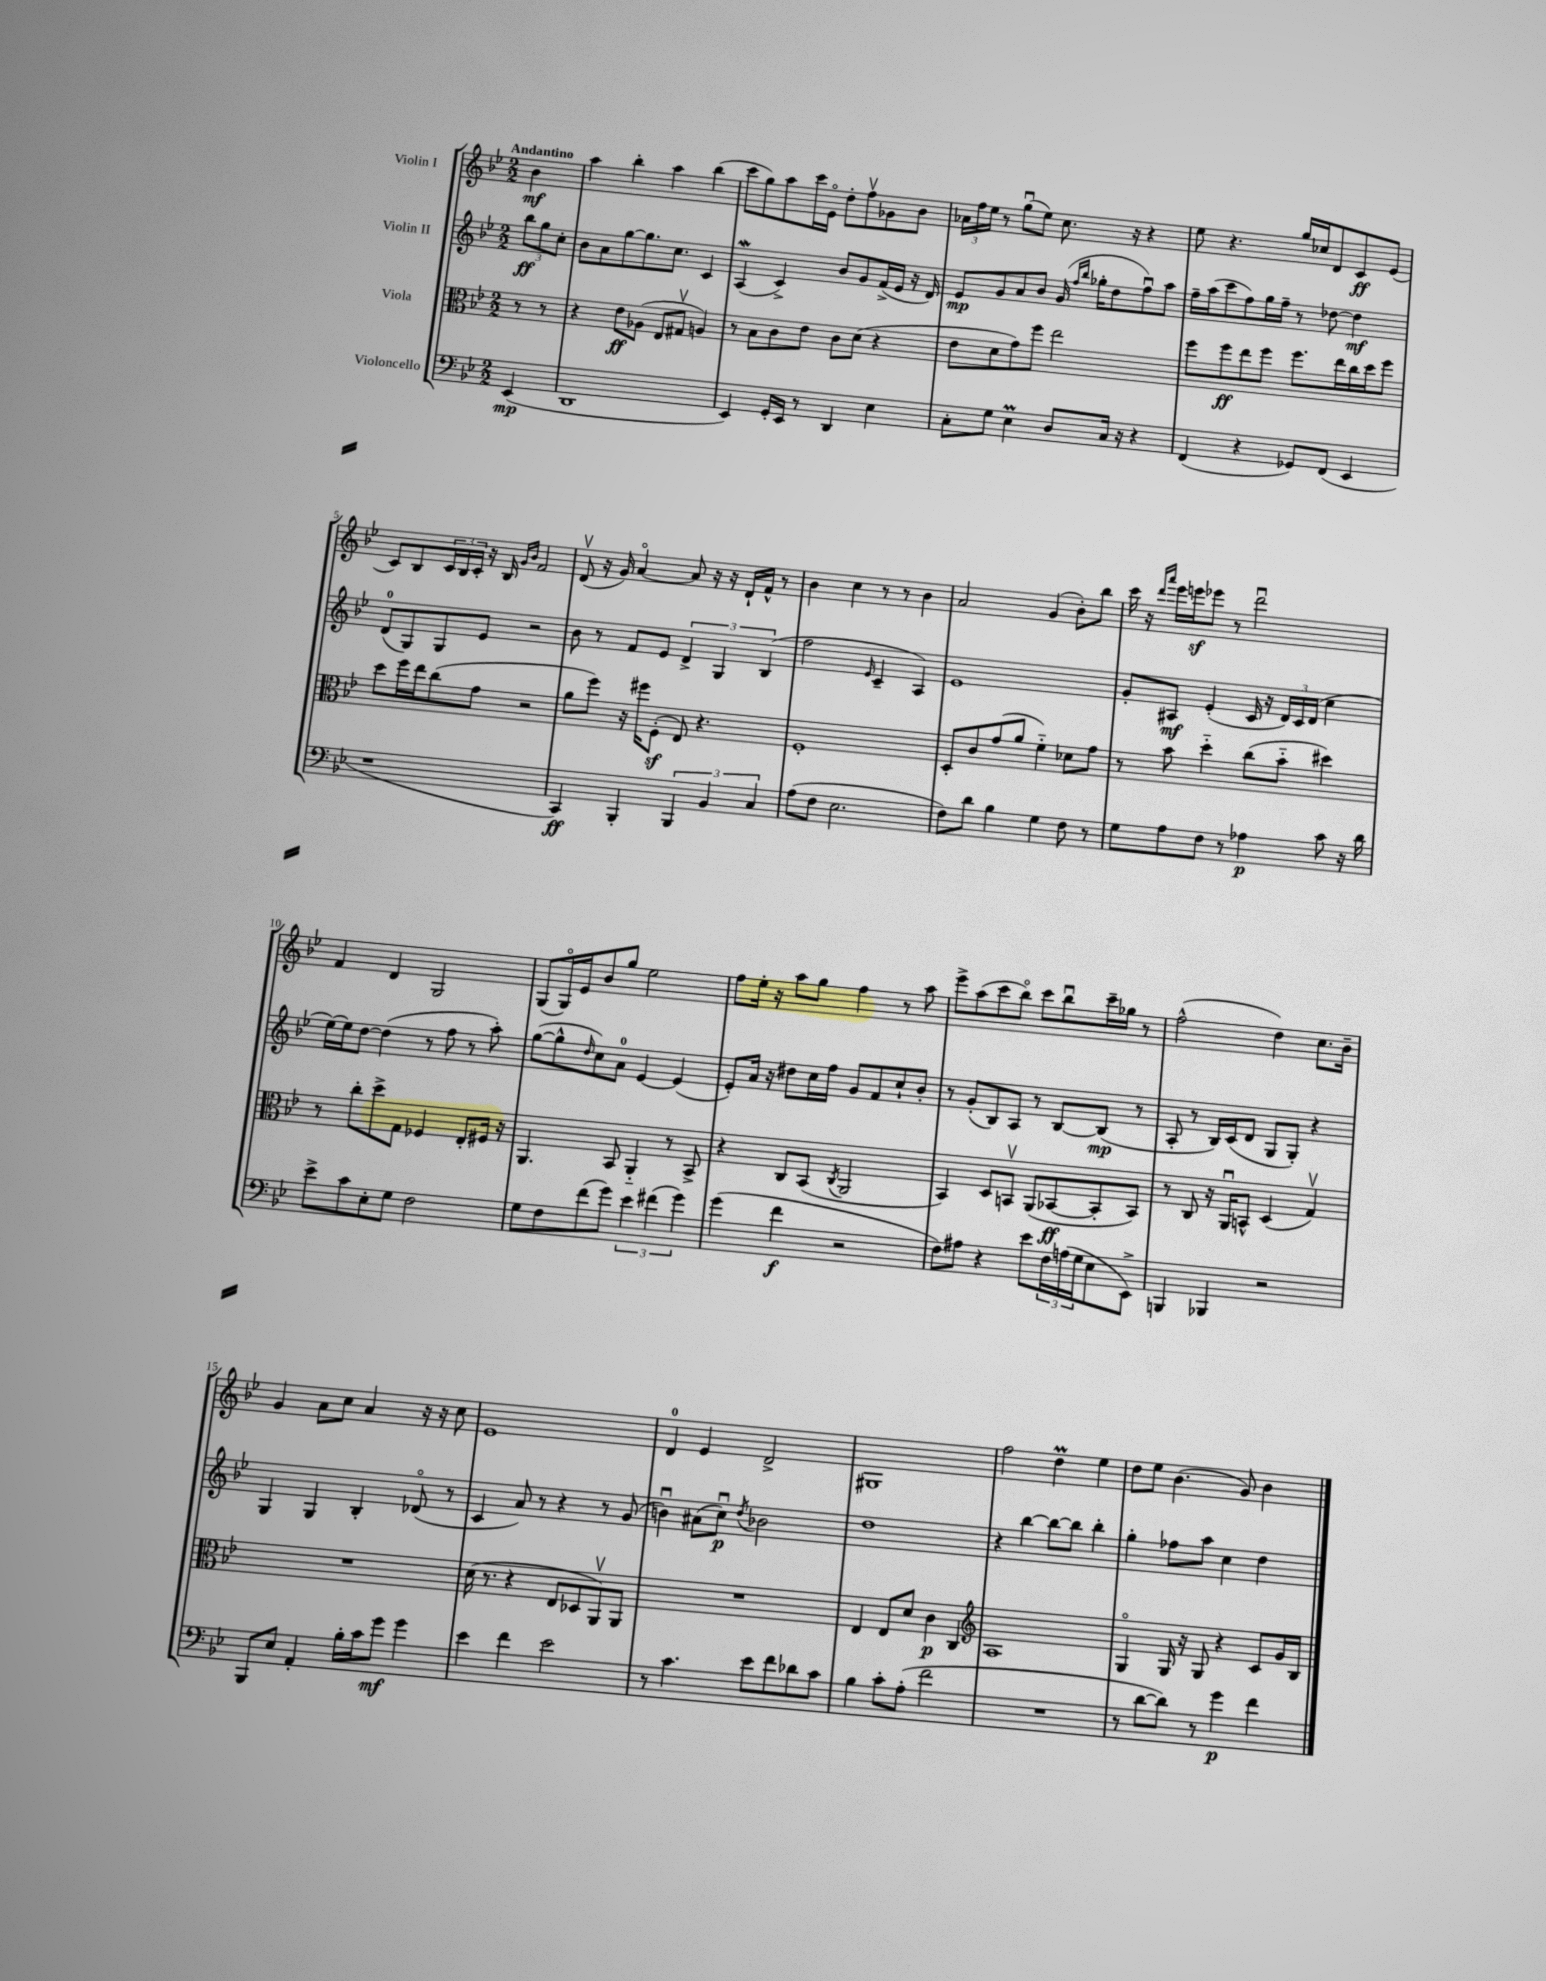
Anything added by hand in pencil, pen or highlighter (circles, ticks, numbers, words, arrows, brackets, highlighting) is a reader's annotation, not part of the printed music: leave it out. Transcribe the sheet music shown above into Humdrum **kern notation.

**kern	**dynam	**kern	**dynam	**kern	**dynam	**kern	**dynam
*part4	*part4	*part3	*part3	*part2	*part2	*part1	*part1
*staff4	*staff4	*staff3	*staff3	*staff2	*staff2	*staff1	*staff1
*I"Violoncello	*	*I"Viola	*	*I"Violin II	*	*I"Violin I	*
*clefF4	*	*clefC3	*	*clefG2	*	*clefG2	*
*k[b-e-]	*	*k[b-e-]	*	*k[b-e-]	*	*k[b-e-]	*
*M2/2	*	*M2/2	*	*M2/2	*	*M2/2	*
=	=	=	=	=	=	=	=
!	!	!	!	!	!	!LO:TX:a:B:t=Andantino	!
(4EE-/	mp	8r	.	12bb-\L	ff	4b-\	mf
.	.	.	.	12gg\	.	.	.
.	.	8r	.	.	.	.	.
.	.	.	.	12cc'\J	.	.	.
=1	=1	=1	=1	=1	=1	=1	=1
1DD	.	4r	.	8b-\L	.	4aa\	.
.	.	.	.	8a\	.	.	.
.	.	8e-\L	ff	[8gg\	.	4bb-'\	.
.	.	(8A-X\J	.	8.gg\]	.	.	.
.	.	8E-/L	.	.	.	4aa\	.
.	.	.	.	8.cc\J	.	.	.
.	.	8G#Xv/J	.	.	.	.	.
.	.	4An/)	.	4c/	.	(4bb-\	.
=2	=2	=2	=2	=2	=2	=2	=2
4EE-/)	.	8r	.	(4AW/	.	8ccc\L	.
.	.	8B-\L	.	.	.	8gg\)	.
16GG'/LL	.	8c\	.	4c^/)	.	8aa\	.
16EE-/JJ	.	.	.	.	.	.	.
8r	.	8e-\J	.	.	.	16ccc\L	.
.	.	.	.	.	.	16e-\JJ	.
4DD/	.	8c\L	.	8b-/L	.	8dd'\L	.
.	.	(8d\J	.	8g/	.	8ffv\	.
4E-\	.	4r	.	(16f^/L	.	8g-X\	.
.	.	.	.	16e-/JJ	.	.	.
.	.	.	.	16r	.	8b-\J	.
.	.	.	.	16d/)	.	.	.
=3	=3	=3	=3	=3	=3	=3	=3
8C'\L	.	8e-\L	.	8e-/L	mp	24a-X\LL	.
.	.	.	.	.	.	24ff\	.
.	.	.	.	.	.	24ee-\JJ	.
8G\J	.	8d\	.	8g/	.	8r	.
4E-M\	.	8g\)	.	8a/	.	(8ggu\L	.
.	.	8ff\J	.	8b-/J	.	8ee-\J)	.
8D/L	.	2ee-\	.	(16g/	.	8.cc\	.
.	.	.	.	16qqff/LL	.	.	.
.	.	.	.	16qqbb-/JJ	.	.	.
.	.	.	.	16gg-X'\KL	.	.	.
16C/Jk	.	.	.	8dd\	.	.	.
16r	.	.	.	.	.	16r	.
4r	.	.	.	8ffu\)	.	4r	.
.	.	.	.	8aa\J	.	.	.
=4	=4	=4	=4	=4	=4	=4	=4
(4FF/	.	8ff\L	.	16ff~\LL	.	8ee-\	.
.	.	.	.	(16aa\J	.	.	.
.	.	8ff\	ff	8ccc\	.	4.r	.
4r	.	8ee-\	.	8ff\)	.	.	.
.	.	8ff\J	.	16gg\L	.	.	.
.	.	.	.	16ff~\JJ	.	.	.
8GG-X/L)	.	8.ff\L	.	8r	.	16gg/LL	.
.	.	.	.	.	.	16cc-X/J	.
(8FF/J	.	.	.	[8dd-X\	.	8d/	.
.	.	16ee-\L	.	.	.	.	.
4EE-/	.	16cc\	.	4dd-\]	mf	8c/	ff
.	.	16dd\J	.	.	.	.	.
.	.	8ff\J	.	.	.	(8e-/J	.
!!LO:LB:g=z
=5	=5	=5	=5	=5	=5	=5	=5
1r	.	8dd\L	.	(8d/L	.	8c/L)	.
.	.	16ff\L	.	8G/)	.	8B-/	.
.	.	16ee-\J	.	.	.	.	.
.	.	(8cc\	.	8G/	.	24c/L	.
.	.	.	.	.	.	24B-/	.
.	.	.	.	.	.	24c'/JJ	.
.	.	8g\J	.	8e-/J	.	16r	.
.	.	.	.	.	.	16B-/	.
.	.	.	.	.	.	16qqg/LL	.
.	.	.	.	.	.	16qqb-/JJ	.
.	.	2r	.	2r	.	2f/	.
=6	=6	=6	=6	=6	=6	=6	=6
4CC/)	ff	8a\L	.	8b-\	.	(8dv/	.
.	.	8ff\J)	.	8r	.	16r	.
.	.	.	.	.	.	16g/)	.
4BBB-'/	.	16r	.	8f/L	.	[4a/	.
.	.	16ff#X\KL	.	.	.	.	.
.	.	(8Fz'\J	.	8e-/J	.	.	.
6BBB-/	.	8E-/)	.	6d^/	.	8a/]	.
.	.	4.r	.	.	.	16r	.
6BB-/	.	.	.	6G/	.	.	.
.	.	.	.	.	.	16r	.
.	.	.	.	.	.	16d`/LL	.
.	.	.	.	.	.	16f^^/JJ	.
6C/	.	.	.	(6B-/	.	.	.
.	.	.	.	.	.	8r	.
=7	=7	=7	=7	=7	=7	=7	=7
(8A\L	.	1F'	.	2ff\	.	4b-\	.
8F\J	.	.	.	.	.	.	.
2.E-\	.	.	.	.	.	4cc\	.
.	.	.	.	16qqe-/	.	.	.
.	.	.	.	4c~/	.	8r	.
.	.	.	.	.	.	8r	.
.	.	.	.	4A/)	.	4b-\	.
=8	=8	=8	=8	=8	=8	=8	=8
8F\L)	.	8D'/L	.	1e-	.	2a/	.
8d\J	.	8c/	.	.	.	.	.
4B-\	.	(8g/	.	.	.	.	.
.	.	8a/J	.	.	.	.	.
4G\	.	4f\)	.	.	.	(4g/	.
8F\	.	8d-X\L	.	.	.	8b-'\L)	.
8r	.	8g\J	.	.	.	8bb-\J	.
=9	=9	=9	=9	=9	=9	=9	=9
8G\L	.	8r	.	8g'/L	.	16ccc\	.
.	.	.	.	.	.	16r	.
.	.	.	.	.	.	16qqddd/LL	.
.	.	.	.	.	.	16qqaaa/JJ	.
8A\	.	8b-\	.	8A#X/J	mf	16eee-\LL	.
.	.	.	.	.	.	16eeenz\J	.
8F\J	.	4dd\	.	(4e-'/	.	8eee-X\J	.
8r	.	.	.	.	.	8r	.
4A-X\	p	(8cc\L	.	16c/	.	2dddu\	.
.	.	.	.	16r	.	.	.
.	.	8b-\J	.	24d/LL)	.	.	.
.	.	.	.	24c/	.	.	.
.	.	.	.	(24d/JJ	.	.	.
8c\	.	4dd#X\)	.	4cc\	.	.	.
16r	.	.	.	.	.	.	.
16d\	.	.	.	.	.	.	.
!!LO:LB:g=z
=10	=10	=10	=10	=10	=10	=10	=10
8e-^\L	.	8r	.	[16ee-\LL)	.	4f/	.
.	.	.	.	16ee-\J]	.	.	.
8c\	.	8cc'\L	.	[8dd\J	.	.	.
8E-'\	.	8dd^\	.	(4dd\]	.	4d/	.
8G\J	.	8G\J	.	.	.	.	.
2F\	.	4F-X/	.	8r	.	2G/	.
.	.	.	.	8ff\	.	.	.
.	.	8E-'/L	.	8r	.	.	.
.	.	16F#X/Jk	.	8aa'\)	.	.	.
.	.	16r	.	.	.	.	.
=11	=11	=11	=11	=11	=11	=11	=11
8G\L	.	4.AA/	.	([8gg\L	.	(8G/L	.
8F\	.	.	.	8gg^^\]	.	16G/L)	.
.	.	.	.	.	.	16e-/J	.
.	.	.	.	16qqdd/	.	.	.
(8f\	.	.	.	8cc\)	.	8b-/	.
8g\J)	.	8BB-/	.	8a\J	.	8gg/J	.
6e-\	.	4AA/	.	[4e-/	.	2ee-\	.
(6f#X\	.	.	.	.	.	.	.
.	.	8r	.	(4e-/]	.	.	.
6g\)	.	.	.	.	.	.	.
.	.	8BB-^/	.	.	.	.	.
=12	=12	=12	=12	=12	=12	=12	=12
(4g\	.	4r	.	8e-'/L)	.	8ff\L	.
.	.	.	.	16a/Jk	.	16ee-'\Jk	.
.	.	.	.	16r	.	16r	.
4f\	f	8C/L	.	8dd#X\L	.	8aa\L	.
.	.	(8BB-/J	.	16cc\L	.	8gg\J	.
.	.	.	.	16ff\JJ	.	.	.
.	.	8qC/	.	.	.	.	.
2r	.	2AA/	.	8g/L	.	4ff\	.
.	.	.	.	8f/	.	.	.
.	.	.	.	8cc`/	.	8r	.
.	.	.	.	8b-'/J	.	8aa\	.
=13	=13	=13	=13	=13	=13	=13	=13
8F\L)	.	4BB-/)	.	8r	.	8eee-^\L	.
8A#X\J	.	.	.	(8g'/L	.	(8aa\	.
4r	.	8D/L	.	8B-/)	.	8ccc\	.
.	.	8BBnv/J	.	8A/J	.	8bb-\J)	.
8e-\L	.	(8AA/L	.	8r	.	8ccc\L	.
24F\L	.	[8BB-X/	ff	[8B-/L	.	8bb-u\	.
(24An\	.	.	.	.	.	.	.
24G\J	.	.	.	.	.	.	.
8E-\	.	8BB-'/]	.	(8B-/J]	mp	16ccc~\L	.
.	.	.	.	.	.	16gg-X\JJ	.
8EE-^\J)	.	8BB-/J)	.	8r	.	8r	.
=14	=14	=14	=14	=14	=14	=14	=14
4BBBn/	.	8r	.	8A'/	.	(2ff^^\	.
.	.	8C/	.	8r	.	.	.
4BBB-X/	.	16r	.	16B-/LL)	.	.	.
.	.	16AAu/KL	.	(16c/J	.	.	.
.	.	8BBn^^/J	.	8d/J	.	.	.
2r	.	(4D/	.	8G/L	.	4dd\)	.
.	.	.	.	8G'/J)	.	.	.
.	.	4Gv/)	.	4r	.	8.cc\L	.
.	.	.	.	.	.	16b-~\Jk	.
!!LO:LB:g=z
=15	=15	=15	=15	=15	=15	=15	=15
8BBB-/L	.	1r	.	4G/	.	4g/	.
8E-/J	.	.	.	.	.	.	.
4AA'/	.	.	.	4G/	.	8a\L	.
.	.	.	.	.	.	8cc\J	.
16B-'\LL	.	.	.	4B-'/	.	4a/	.
16c\J	.	.	.	.	.	.	.
8g\J	mf	.	.	.	.	.	.
4g\	.	.	.	(8d-X/	.	16r	.
.	.	.	.	.	.	16r	.
.	.	.	.	8r	.	8cc\	.
=16	=16	=16	=16	=16	=16	=16	=16
4e-\	.	(16d\	.	4c/	.	1e-	.
.	.	8.r	.	.	.	.	.
4f\	.	4r	.	8a/)	.	.	.
.	.	.	.	8r	.	.	.
2e-\	.	8E-/L	.	4r	.	.	.
.	.	8D-X/	.	.	.	.	.
.	.	8AAv/)	.	8r	.	.	.
.	.	8AA/J	.	(8g/	.	.	.
=17	=17	=17	=17	=17	=17	=17	=17
8r	.	1r	.	4bnu\)	.	4d/	.
4.c\	.	.	.	.	.	.	.
.	.	.	.	(8a#X\L	.	4e-/	.
.	.	.	.	8ccu\J)	p	.	.
.	.	.	.	8qdd/	.	.	.
8e-\L	.	.	.	2b-X\	.	2d^/	.
8f\	.	.	.	.	.	.	.
8d-X\	.	.	.	.	.	.	.
8c\J	.	.	.	.	.	.	.
=18	=18	=18	=18	=18	=18	=18	=18
4B-\	.	4E-/	.	1dd	.	1G#X	.
8c'\L	.	8E-/L	.	.	.	.	.
(8A'\J	.	8d/J	.	.	.	.	.
2f\	.	4c\	p	.	.	.	.
.	.	4C/	.	.	.	.	.
=19	=19	=19	=19	=19	=19	=19	=19
*	*	*clefG2	*	*	*	*	*
1r	.	1A	.	4r	.	2ff\	.
.	.	.	.	[4bb-\	.	.	.
.	.	.	.	8bb-\L_	.	4ddm\	.
.	.	.	.	8bb-\J]	.	.	.
.	.	.	.	4bb-'\	.	4ee-\	.
=20	=20	=20	=20	=20	=20	=20	=20
8r	.	4G/	.	4gg'\	.	8dd\L	.
[8d\L	.	.	.	.	.	8ee-\J	.
8d\J])	.	16G/	.	8ff-X\L	.	(4.b-\	.
.	.	16r	.	.	.	.	.
8r	.	8G/	.	8aa\J	.	.	.
4g\	p	4r	.	4cc\	.	.	.
.	.	.	.	.	.	8g/)	.
4f\	.	8c/L	.	4dd\	.	4b-\	.
.	.	16g/L	.	.	.	.	.
.	.	16B-/JJ	.	.	.	.	.
==	==	==	==	==	==	==	==
*-	*-	*-	*-	*-	*-	*-	*-
